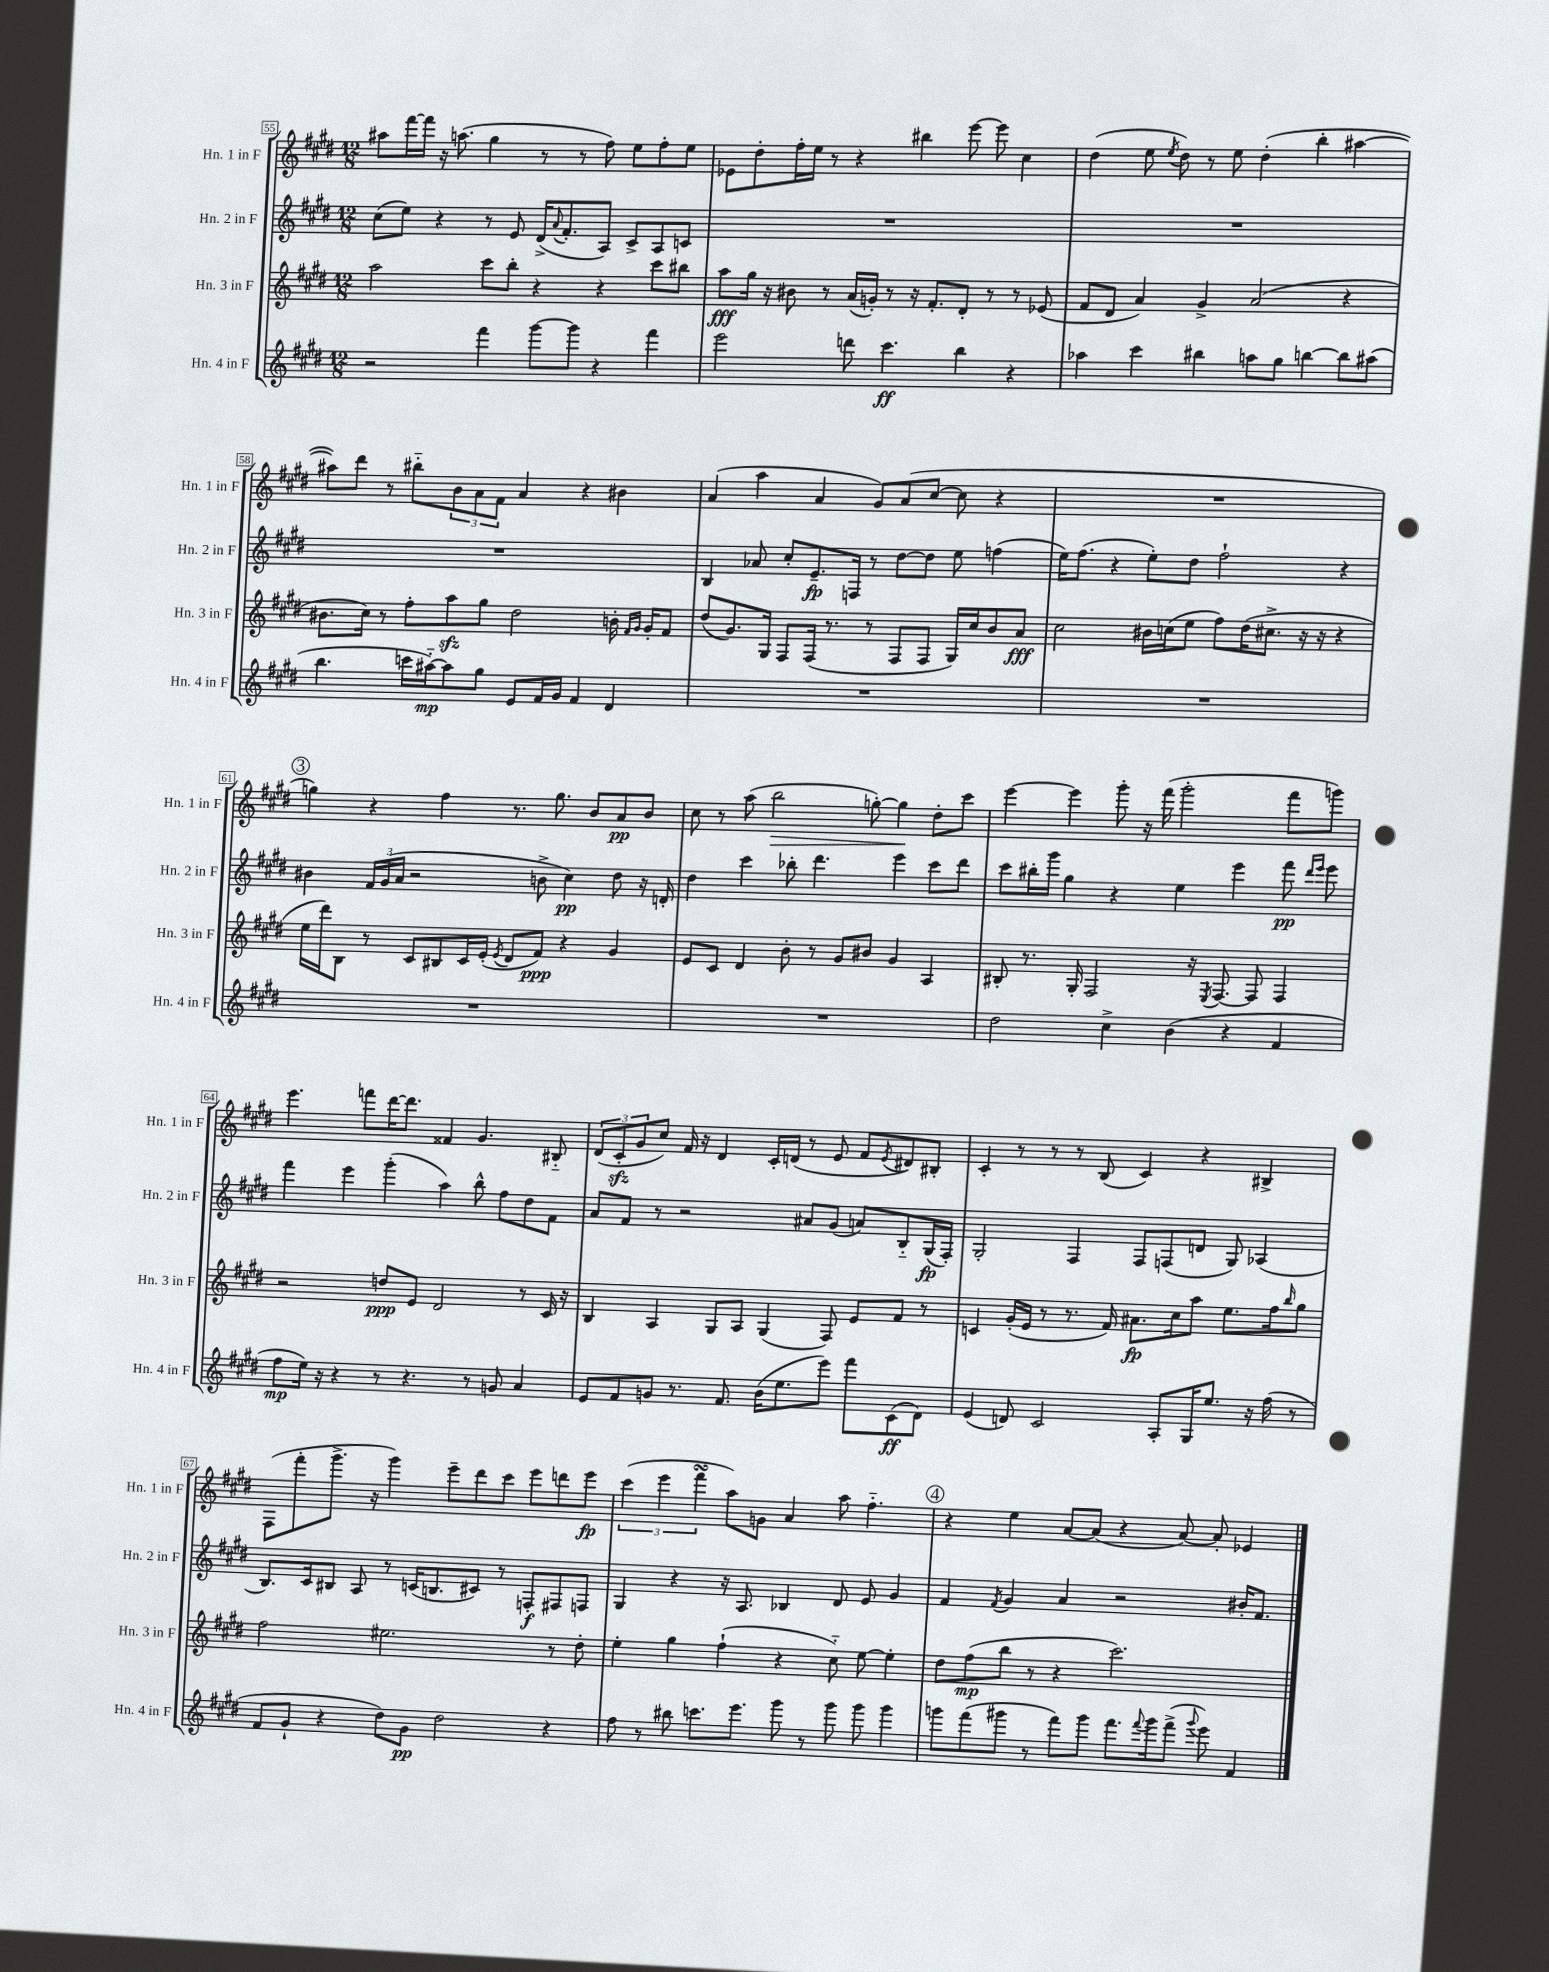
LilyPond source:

<<
\new StaffGroup <<
\new Staff = "s0" \with { instrumentName = "Hn. 1 in F" shortInstrumentName = "Hn. 1 in F" } {
    \clef treble \key e \major \numericTimeSignature \time 12/8
    ais''8 fis'''16~ fis'''16 r16 a''8.( gis''4 r8 r8 fis''8) e''8 fis''8-. e''8 |
    ees'8 dis''8-. fis''16-. e''16 r8 r4 bis''4 e'''8~ e'''8 cis''4 |
    dis''4( e''8 \acciaccatura { e''8 } dis''8) r8 e''8 dis''4-.( b''4-. ais''4~ |
    ais''8) dis'''8 r8 bis''8-_ \tuplet 3/2 { b'8 a'8 fis'8 } a'4 r4 bis'4 |
    a'4( a''4 a'4 gis'8) a'8( cis''8~ cis''8 r4 |
    R1. |
    \mark \markup { \circle "3" } g''4) r4 fis''4 r8. g''8. b'8 a'8\pp b'8 |
    cis''8 r8 a''8( b''2\> g''8~-.) g''4\! dis''8-. cis'''8 |
    e'''4~ e'''4 gis'''8-. r16 fis'''16( gis'''2-. fis'''8 g'''8) |
    e'''4. f'''8 dis'''16~ dis'''8. fisis'4 gis'4. bis8-_ |
    \tuplet 3/2 { dis'8( cis'8-.\sfz gis'8 } cis''8) fis'16 r16 dis'4 cis'16-. d'16( r8 e'8 fis'8 \acciaccatura { e'8 } dis'8) bis8-. |
    cis'4-. r8 r8 r8 b8( cis'4) r4 bis4-> |
    fis8( fis'''8-. gis'''8.-> r16 gis'''4) e'''8-- dis'''8 cis'''8 e'''8 d'''8 e'''8\fp |
    \tuplet 3/2 { cis'''4( e'''4 fis'''4\turn } a''8) g'8 a'4 a''8 fis''4.-_ |
    \mark \markup { \circle "4" } r4 e''4 a'8~ a'8( r4 a'8~) a'8-. ees'4 \bar "|." |
}
\new Staff = "s1" \with { instrumentName = "Hn. 2 in F" shortInstrumentName = "Hn. 2 in F" } {
    \clef treble \key e \major \numericTimeSignature \time 12/8
    cis''8( e''8) r4 r8 e'8 dis'16->( \appoggiatura { a'8 } fis'8.-. a8) cis'8-> a8 c'8 |
    R1. |
    R1. |
    R1. |
    b4 aes'8 cis''8-. e'8.--\fp f16 r8 dis''8~ dis''8 e''8 f''4( |
    e''16) fis''8.( r4 e''8-.) dis''8 fis''2-! r4 |
    \mark \markup { \circle "3" } bis'4 \tuplet 3/2 { fis'16 gis'16( a'16 } r2 b'8-> cis''4\pp) dis''8 r16 d'16-. |
    dis''4 cis'''4 bes''8-. dis'''4. e'''4 cis'''8 dis'''8 |
    cis'''8 bis''16-. gis'''16 gis''4 r4 e''4 e'''4 fis'''8\pp \grace { dis'''16 e'''16 } e'''8 |
    fis'''4 e'''4 gis'''4-.( a''4) b''8-^ fis''8 dis''8 fis'8 |
    a'8 fis'8 r8 r2 ais'8 gis'8( a'8) b8-_ gis16\fp( fis16-.) |
    gis2-. fis4 fis8 f8( d'8 gis8) aes4( |
    b8.) cis'16 bis8 a8 r8 c'16( b8. cis'8) r8 f8-.\f fis8 f8 |
    gis4 r4 r16 a8. bes4 dis'8 e'8 gis'4 |
    \mark \markup { \circle "4" } fis'4 \acciaccatura { fis'8 } gis'4 a'4 r2 bis'16-. fis'8. \bar "|." |
}
\new Staff = "s2" \with { instrumentName = "Hn. 3 in F" shortInstrumentName = "Hn. 3 in F" } {
    \clef treble \key e \major \numericTimeSignature \time 12/8
    a''2 cis'''8 b''8-. r4 r4 cis'''8 bis''8 |
    a''8\fff gis''16 r16 bis'8 r8 a'16( g'16-.) r8 r16 fis'8.-. dis'8-. r8 r8 ees'8( |
    fis'8 dis'8 a'4) gis'4-> a'2( r4 |
    bis'8. cis''16) r8 fis''8-. a''8\sfz gis''8 dis''2 b'16-. \grace { fis'16 gis'16 } gis'16-. fis'8 |
    dis''8( gis'8.) gis16 fis8 fis16( r8. r8 fis8 fis8 gis16) cis''16 b'8 a'8\fff |
    cis''2 bis'16 c''16( e''8 fis''8) dis''16( cis''8.-> r16 r16 r4 |
    \mark \markup { \circle "3" } e''16 dis'''16) b8 r8 cis'8 bis8 cis'16 e'16-.( \acciaccatura { e'8 } dis'8 fis'8\ppp) r4 gis'4 |
    e'8 cis'8 dis'4 b'8-. r8 gis'8 bis'8 gis'4 a4 |
    bis8-. r8. gis16-. fis2 r16 \acciaccatura { e8 } fis8.~ fis8 fis4 |
    r2 d''8\ppp e'8 dis'2 r8 cis'16 r16 |
    b4 a4 gis8 a8 gis4( fis8) e'8 fis'8 r8 |
    c'4 gis'16-.( e'16 r8 r8. fis'16) ais'8.\fp cis''16 a''8 e''8. fis''16 \grace { b''16 } gis''8 |
    fis''2 eis''2. r8 dis''8-. |
    e''4-. gis''4 fis''4-!( r4 cis''8-_) e''8~ e''4-. |
    \mark \markup { \circle "4" } dis''8 fis''8\mp( b''8 r8 r4 cis'''2.) \bar "|." |
}
\new Staff = "s3" \with { instrumentName = "Hn. 4 in F" shortInstrumentName = "Hn. 4 in F" } {
    \clef treble \key e \major \numericTimeSignature \time 12/8
    r2 fis'''4 gis'''8~ gis'''8 r4 fis'''4 |
    e'''2 d'''8 cis'''4.\ff b''4 r4 |
    aes''4 cis'''4 bis''4 a''8 gis''8 b''4~ b''8 ais''8( |
    b''4. c'''16 ais''16~-_\mp) ais''8 gis''8 e'8 fis'16 gis'16 fis'4 dis'4 |
    R1. |
    R1. |
    \mark \markup { \circle "3" } R1. |
    R1. |
    dis''2 cis''4-> b'4( r4 fis'4 |
    fis''8\mp e''16) r16 r4 r8 r4. r8 g'8 a'4 |
    e'8 fis'8 g'8 r8. fis'8. b'16( e''8. e'''8) fis'''8 cis'8\ff( dis'8) |
    e'4( d'8) cis'2 a8-. gis16 e''8. r16 fis''16( r8 |
    fis'8 gis'8-! r4 dis''8) gis'8\pp dis''2 r4 |
    fis''8 r8 bis''8 c'''8. e'''8. gis'''8 r8 gis'''8 gis'''8 gis'''4 |
    \mark \markup { \circle "4" } g'''8 fis'''8( gis'''8 r8 fis'''8) gis'''8 fis'''8. \appoggiatura { fis'''8 } gis'''16 fis'''8->( \appoggiatura { gis'''8 } e'''8) fis'4 \bar "|." |
}
>>
>>
\layout { \context { \Score currentBarNumber = #55 \override BarNumber.stencil = #(make-stencil-boxer 0.1 0.3 ly:text-interface::print) } }
